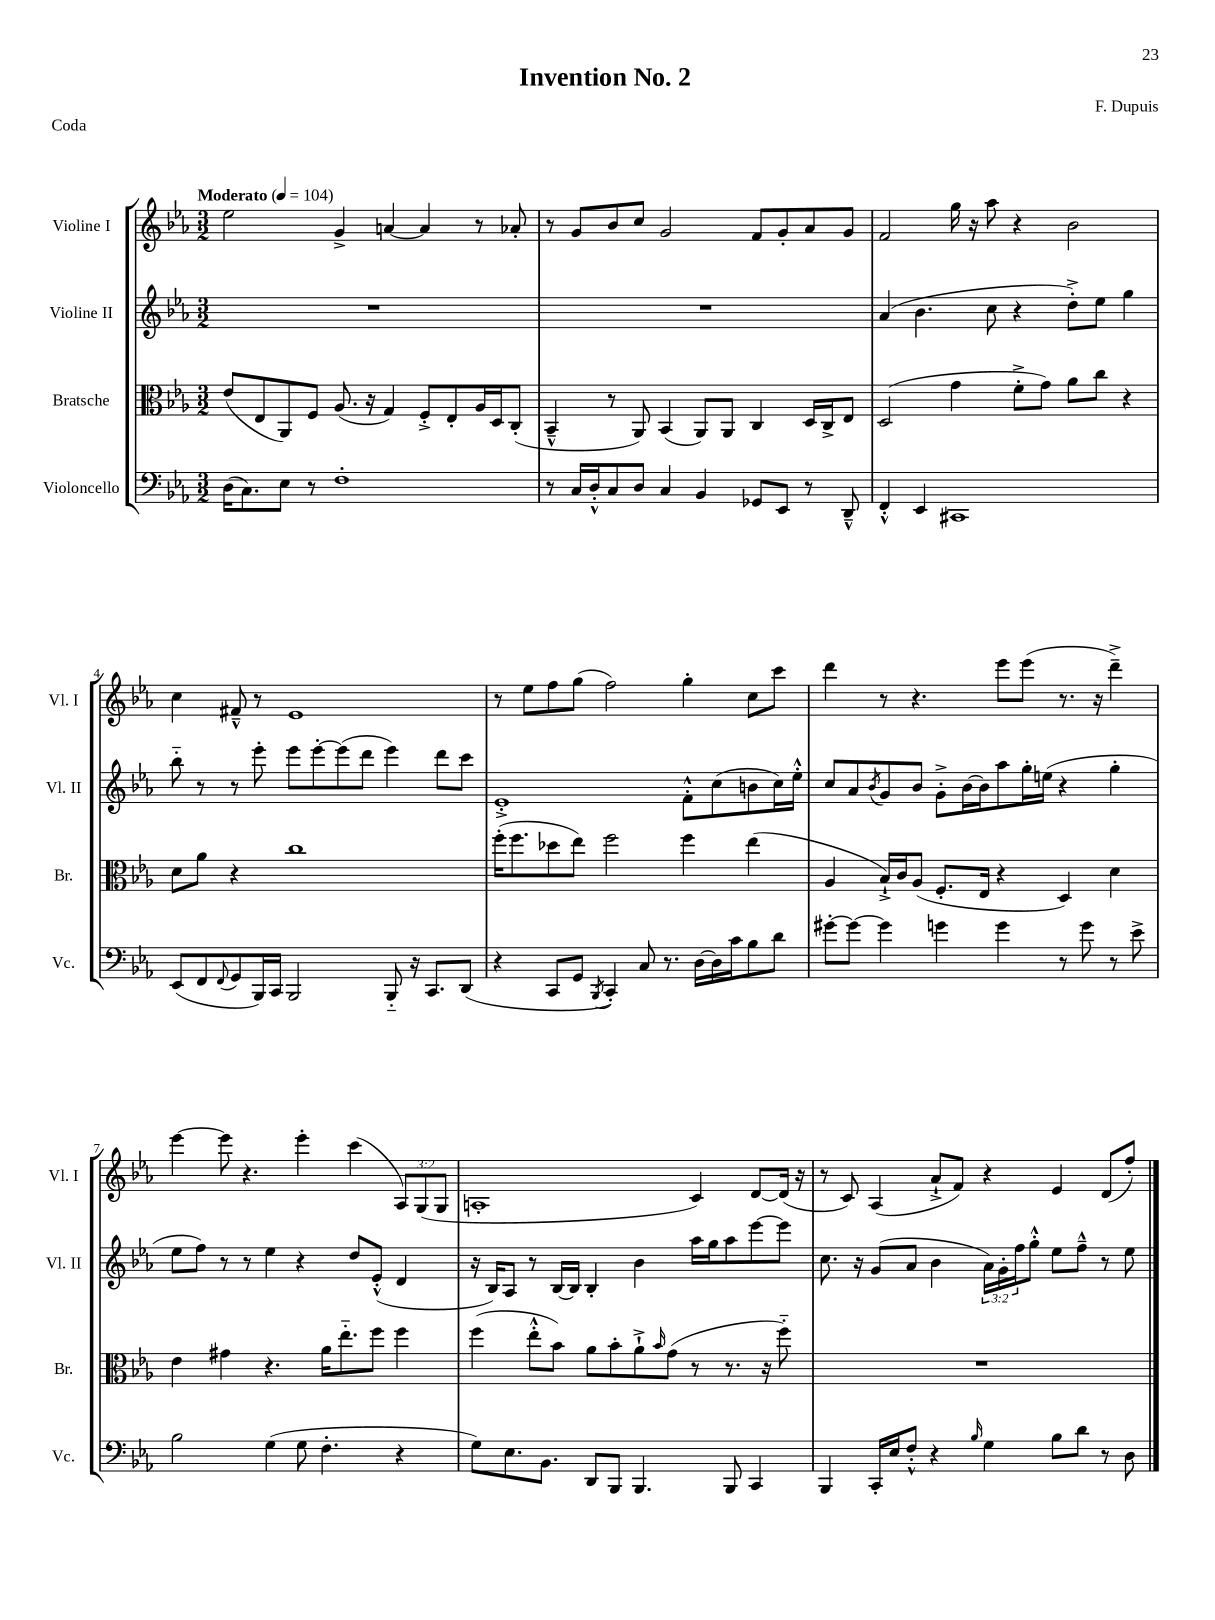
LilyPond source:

\header { title = "Invention No. 2" composer = "F. Dupuis" piece = "Coda" }
<<
\new StaffGroup <<
\new Staff = "s0" \with { instrumentName = "Violine I" shortInstrumentName = "Vl. I" } {
    \clef treble \key ees \major \numericTimeSignature \time 3/2 \override Staff.TupletNumber.text = #tuplet-number::calc-fraction-text \tempo "Moderato" 4 = 104
    ees''2 g'4-> a'4~ a'4 r8 aes'8-. |
    r8 g'8 bes'8 c''8 g'2 f'8 g'8-. aes'8 g'8 |
    f'2 g''16 r16 aes''8 r4 bes'2 |
    c''4 fis'8---^ r8 ees'1 |
    r8 ees''8 f''8 g''8( f''2) g''4-. c''8 c'''8 |
    d'''4 r8 r4. ees'''8 ees'''8( r8. r16 d'''4--->) |
    ees'''4~ ees'''8 r4. ees'''4-. c'''4( \tuplet 3/2 { aes8) g8( g8 } |
    a1-. c'4) d'8~ d'16( r16 |
    r8 c'8) aes4( aes'8-!-> f'8) r4 ees'4 d'8( f''8-.) \bar "|." |
}
\new Staff = "s1" \with { instrumentName = "Violine II" shortInstrumentName = "Vl. II" } {
    \clef treble \key ees \major \numericTimeSignature \time 3/2 \override Staff.TupletNumber.text = #tuplet-number::calc-fraction-text
    R1. |
    R1. |
    aes'4( bes'4. c''8 r4 d''8-.->) ees''8 g''4 |
    bes''8-_ r8 r8 ees'''8-. ees'''8 ees'''8~-. ees'''8( d'''8 ees'''4) d'''8 c'''8 |
    ees'1-.-> f'8-.-^ c''8( b'8 c''16) ees''16-.-^ |
    c''8 aes'8 \acciaccatura { bes'8 } g'8 bes'8 g'8-.-> bes'16~ bes'16 aes''8 g''16-. e''16( r4 g''4-. |
    ees''8 f''8) r8 r8 ees''4 r4 d''8 ees'8-.-^( d'4 |
    r16 bes16) aes8 r8 bes16~ bes16 bes4-. bes'4 aes''16 g''16 aes''8 ees'''8~ ees'''8 |
    c''8. r16 g'8( aes'8 bes'4 \tuplet 3/2 { aes'16) g'16-. f''16 } g''8-.-^ ees''8 f''8---^ r8 ees''8 \bar "|." |
}
\new Staff = "s2" \with { instrumentName = "Bratsche" shortInstrumentName = "Br." } {
    \clef alto \key ees \major \numericTimeSignature \time 3/2
    ees'8( ees8 aes,8) f8 aes8.( r16 g4) f8-.-> ees8-. aes16 d16 c8-.( |
    bes,4---^ r8 aes,8) bes,4( aes,8) aes,8 c4 d16 c16-> ees8 |
    d2( g'4 f'8-.-> g'8) aes'8 c''8 r4 |
    d'8 aes'8 r4 c''1 |
    f''16-.( f''8. des''8 ees''8) f''2 f''4 ees''4( |
    aes4 bes16-!->) c'16 aes8( f8.-. ees16 r4 d4) d'4 |
    ees'4 gis'4 r4. aes'16 ees''8.-_ f''8 f''4 |
    f''4( ees''8-.-^ bes'8) aes'8 bes'8-. aes'8-!-> \grace { bes'16 } g'8( r8 r8. r16 f''8-_) |
    R1. \bar "|." |
}
\new Staff = "s3" \with { instrumentName = "Violoncello" shortInstrumentName = "Vc." } {
    \clef bass \key ees \major \numericTimeSignature \time 3/2
    d16( c8.) ees8 r8 f1-. |
    r8 c16 d16-.-^ c8 d8 c4 bes,4 ges,8 ees,8 r8 d,8---^ |
    f,4-.-^ ees,4 cis,1 |
    ees,8( f,8 \appoggiatura { f,8 } g,8 bes,,16) c,16 bes,,2 bes,,8-_ r16 c,8. d,8( |
    r4 c,8 g,8 \acciaccatura { bes,,8 } c,4-.) c8 r8. d16~ d16 c'16 bes8 d'8 |
    gis'8~-. gis'8~ gis'4 g'4 g'4 r8 g'8 r8 ees'8-> |
    bes2 g4( g8 f4.-. r4 |
    g8) ees8. bes,8. d,8 bes,,8 bes,,4. bes,,8 c,4 |
    bes,,4 c,16-. ees16 f8-.-^ r4 \grace { bes16 } g4 bes8 d'8 r8 d8 \bar "|." |
}
>>
>>
